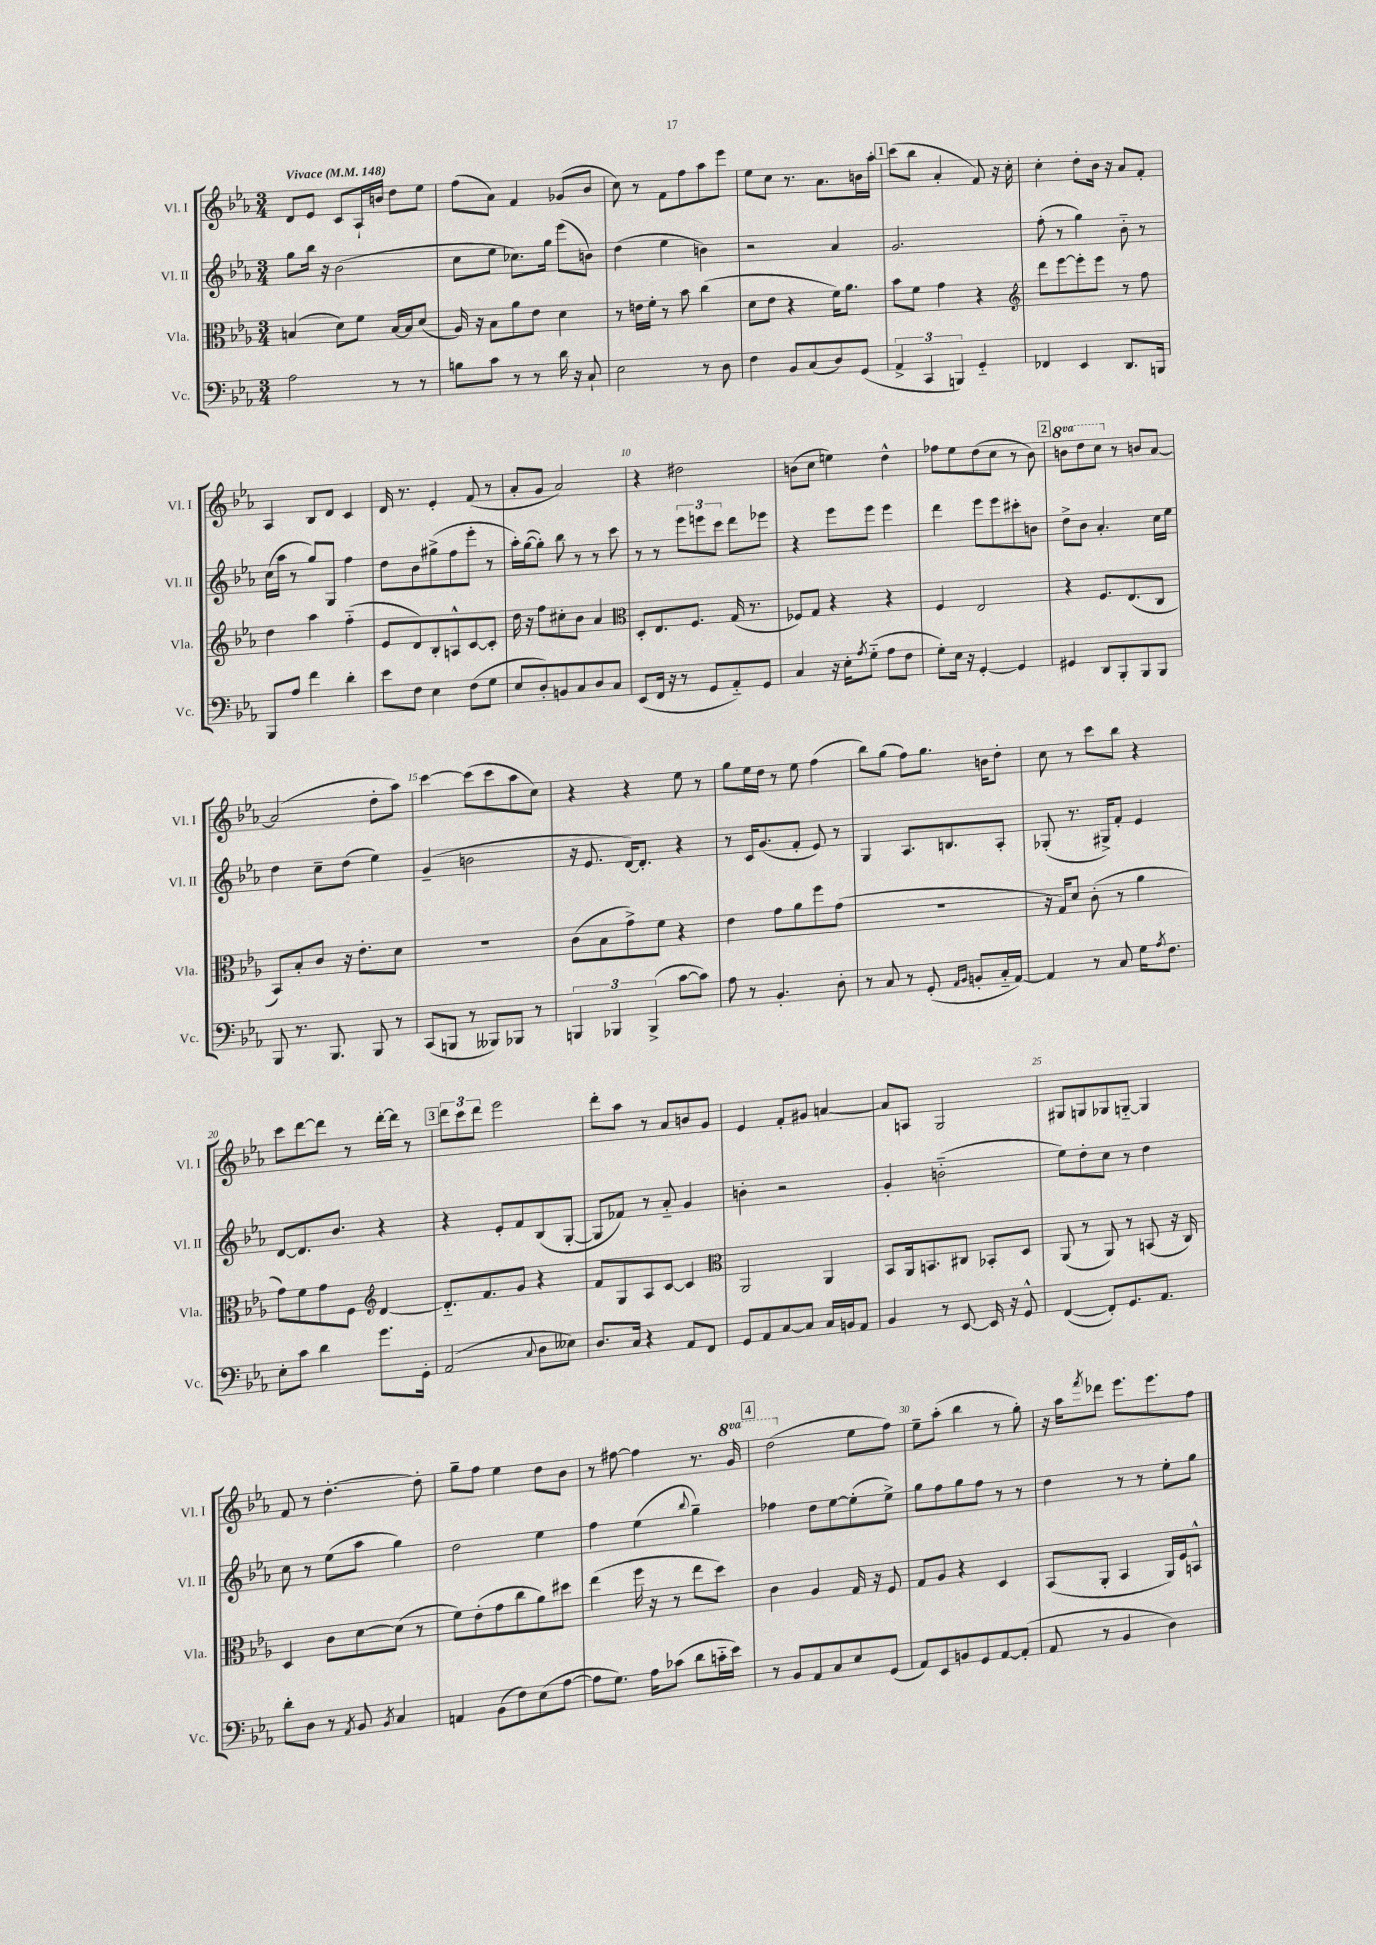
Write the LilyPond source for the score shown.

<<
\new StaffGroup <<
\new Staff = "s0" \with { instrumentName = "Vl. I" shortInstrumentName = "Vl. I" } {
    \clef treble \key ees \major \numericTimeSignature \time 3/4 \set Staff.ottavationMarkups = #ottavation-simple-ordinals \tempo "Vivace" 4 = 148
    d'8 ees'8 c'8 aes16-! b'16 d''8 ees''8 |
    f''8( aes'8) f'4 ges'8( bes'8 |
    c''8) r8 f'8 f''8 aes''8 ees'''8 |
    ees''8 c''8 r8. aes'8. b'16 aes''16-. |
    \mark \markup { \box "1" } c'''8( bes''8 aes'4-. f'8) r16 c''16-. |
    c''4-. d''8-. bes'16 r16 aes'8 f'8-. |
    aes4 bes8 d'8 c'4 |
    d'16 r8. ees'4-. f'8( r8 |
    aes'8-. g'8 aes'2) |
    r4 dis''2 |
    b'8( c''8 e''4) d''4-^ |
    fes''8 ees''8 d''8( c''8 r8 bes'8) |
    \mark \markup { \box "2" } \ottava #1 b''8 d'''8 c'''8 \ottava #0 r8 b'8 aes'8~ |
    aes'2( d''8-. aes''8) |
    c'''4~ c'''8( c'''8 aes''8 c''8) |
    r4 r4 ees''8 r8 |
    g''8 ees''16 d''16 r8 ees''8 f''4( |
    bes''8) g''8( f''8) g''8. b'16 d''8-. |
    c''8 r8 c'''8 bes''8 r4 |
    c'''8 d'''8~ d'''8 r8 d'''16~-. d'''16 r8 |
    \mark \markup { \box "3" } \tuplet 3/2 { d'''8 c'''8 d'''8 } ees'''2 |
    d'''8-. aes''8 r8 aes'8 b'8 g'8 |
    ees'4 f'8-. gis'8 a'4~ |
    a'8 a8 g2 |
    gis8 g8 ges8 g8~-_ g4 |
    f'8 r8 d''4.~-. d''8-. |
    g''8-- f''8 ees''4 d''8 bes'8 |
    r8 fis''8~ fis''4 r8. \ottava #1 g''16 |
    \mark \markup { \box "4" } d'''2( \ottava #0 ees''8 f''8) |
    ees''8-- aes''8-.( bes''4 r8 g''8-.) |
    r16 aes''16 \acciaccatura { f'''8 } des'''8 ees'''8. ees'''8. f''8 \bar "|." |
}
\new Staff = "s1" \with { instrumentName = "Vl. II" shortInstrumentName = "Vl. II" } {
    \clef treble \key ees \major \numericTimeSignature \time 3/4
    g''8 bes''16 r16 bes'2( |
    c''8 ees''8 ces''8.) g''16 ees'''8( b'8) |
    d''4( ees''4 b'4) |
    r2 aes'4 |
    \mark \markup { \box "1" } g'2. |
    f''8-.( r8 g''4) bes'8-_ r8 |
    c''16( aes''16 r8 g''8) g8 f''4 |
    d''8 bes'8 gis''8->( f''8 ees'''8-. r8 |
    aes''16-.) g''16~( g''8-.) bes''8 r8 r8 c'''8 |
    r8 r8 \tuplet 3/2 { ees'''8 e'''8 c'''8 } d'''8 ees'''8 |
    r4 ees'''8 ees'''8 ees'''4 |
    d'''4 ees'''8 ees'''8 cis'''8-. b'8 |
    \mark \markup { \box "2" } d''8-> bes'8 aes'4.-. c''16 ees''16 |
    d''4 c''8-- d''8( ees''4) |
    g'4--( b'2 |
    r16 ees'8. d'16~) d'8.-. r4 |
    r8 c'16 g'8.( f'8-. ees'8) r8 |
    g4 aes8. b8. aes8-. |
    ges8-.( r8. gis16->) f'8-. ees'4 |
    d'8~ d'8. bes'8. r4 |
    \mark \markup { \box "3" } r4 ees'8-. f'8 bes8( g8~-. |
    g8 fes'8) r8 aes'8-_ g'4 |
    b'4-. r2 |
    g'4-. b'2-_( |
    ees''8) d''8-. c''8 r8 d''4 |
    c''8 r8 ees''8( aes''8 g''4) |
    d''2 ees''4 |
    f''4 ees''4( \appoggiatura { bes''8 } g''4--) |
    \mark \markup { \box "4" } fes''4 d''8 ees''8~ ees''8-.( ees''8->) |
    g''8 f''8 g''8 f''8 r8 r8 |
    d''4 r8 r8 ees''8-. g''8 \bar "|." |
}
\new Staff = "s2" \with { instrumentName = "Vla." shortInstrumentName = "Vla." } {
    \clef alto \key ees \major \numericTimeSignature \time 3/4
    b4( d'8) f'8 b16~ b16 d'8( |
    aes16) r16 bes8 aes'8 ees'8 d'4 |
    r8 e'16 f'16-. r8 bes'8 c''4( |
    d'8 ees'8 r4 f'16) aes'8. |
    \mark \markup { \box "1" } bes'8 f'8 g'4 r4 |
    \clef treble d'''8 ees'''8~ ees'''8-. ees'''8 r8 f''8 |
    d''4 aes''4 f''4-_( |
    ees'8 d'8) bes8-. a8-^ c'8~ c'8-. |
    d''16 r16 f''8 cis''8-. bes'8 aes'4 |
    \clef alto d8-. ees8. f8. g16( r8. |
    fes8) g8 r4 r4 |
    f4 ees2 |
    \mark \markup { \box "2" } r4 f8. ees8.( c8 |
    bes,8) bes8-. c'8 r16 ees'8.-. d'8 |
    R2. |
    c'8( bes8 g'8->) f'8 r4 |
    ees'4 g'8 aes'8 f''8 g'8( |
    R2. |
    r16 g16) d'8 c'8-.( r8 aes'4 |
    g'8) f'8 g'8 f8 \clef treble d'4~ |
    \mark \markup { \box "3" } d'8.-_ f'8. g'8 r4 |
    f'8 g8 aes8 c'8~ c'4 |
    \clef alto aes,2 aes,4 |
    bes,8 aes,16 b,8. cis8 bes,8-. d8 |
    aes,8( r8 aes,8) r8 b,8( r16 c16) |
    d4 c'8 d'8~ d'8( r8 |
    f'8) ees'8-.( g'8 c''8 aes'8) dis''8 |
    ees''4( f''16 r16 r8 ees''8 d''8) |
    \mark \markup { \box "4" } c'4 aes4 g16 r16 f8 |
    g8 aes8 r4 d4 |
    bes,8( aes,8-. bes,4 aes,16) f16 b,8-^ \bar "|." |
}
\new Staff = "s3" \with { instrumentName = "Vc." shortInstrumentName = "Vc." } {
    \clef bass \key ees \major \numericTimeSignature \time 3/4
    aes2 r8 r8 |
    b8 c'8 r8 r8 d'16 r16 c8-! |
    ees2 r8 d8 |
    f4 bes,8 c8( d8) g,8( |
    \mark \markup { \box "1" } \tuplet 3/2 { aes,4-> c,4 b,,4) } g,4-_ |
    fes,4 ees,4 d,8. b,,16 |
    bes,,8 aes8 f'4 d'4-. |
    ees'8 f8 ees4 f8( g8 |
    ees8 d8-.) b,8 c8 d8 c8 |
    ees,8( f,16 r16 r8 g,8 aes,8-_) g,8 |
    c4 r16 ees16-. \acciaccatura { aes8 } g8-_( aes8 f8 |
    g8-.) ees16 r16 g,4~-. g,4 |
    \mark \markup { \box "2" } gis,4 d,8 bes,,8-. bes,,8 bes,,8 |
    bes,,8 r8. bes,,8. bes,,8 r8 |
    c,8( b,,8 r8 beses,,8) bes,,8 r8 |
    \tuplet 3/2 { b,,4 bes,,4 bes,,4->( } c'8~ c'8) |
    aes8 r8 bes,4.-. d8-. |
    r8 c8 r8 g,8-.( \grace { aes,16 bes,16 } b,8-. c16-_ aes,16~) |
    aes,4 r8 c8 g16 \acciaccatura { aes8 } f8. |
    ees8-. c'8 d'4 g'8. g,16-. |
    \mark \markup { \box "3" } aes,2( \appoggiatura { c8 } d8 eeses8) |
    d8. c16 r4 aes,8 f,8 |
    g,8 aes,8 c8~ c8 c16 b,16 aes,8 |
    bes,4 r8 ees,8~ ees,16 r16 g,8-^ |
    f,4~( f,8-.) g,8. aes,8. |
    d'8-. d8 r8 \acciaccatura { aes,8 } bes,8 \acciaccatura { bes,8 } c4 |
    a,4 bes,8( f8) ees8( aes8~ |
    aes8 g8.) aes16 ces'8( d'8 c'16-_ ees'16) |
    \mark \markup { \box "4" } r8 bes,8 aes,8 c8 ees8 g,8( |
    aes,8) ees,8 b,8 g,8 aes,8~ aes,8-.( |
    aes,8 r8 bes,4 d4) \bar "|." |
}
>>
>>
\layout { \context { \Score \override BarNumber.break-visibility = ##(#f #t #t) barNumberVisibility = #(every-nth-bar-number-visible 5) } }
